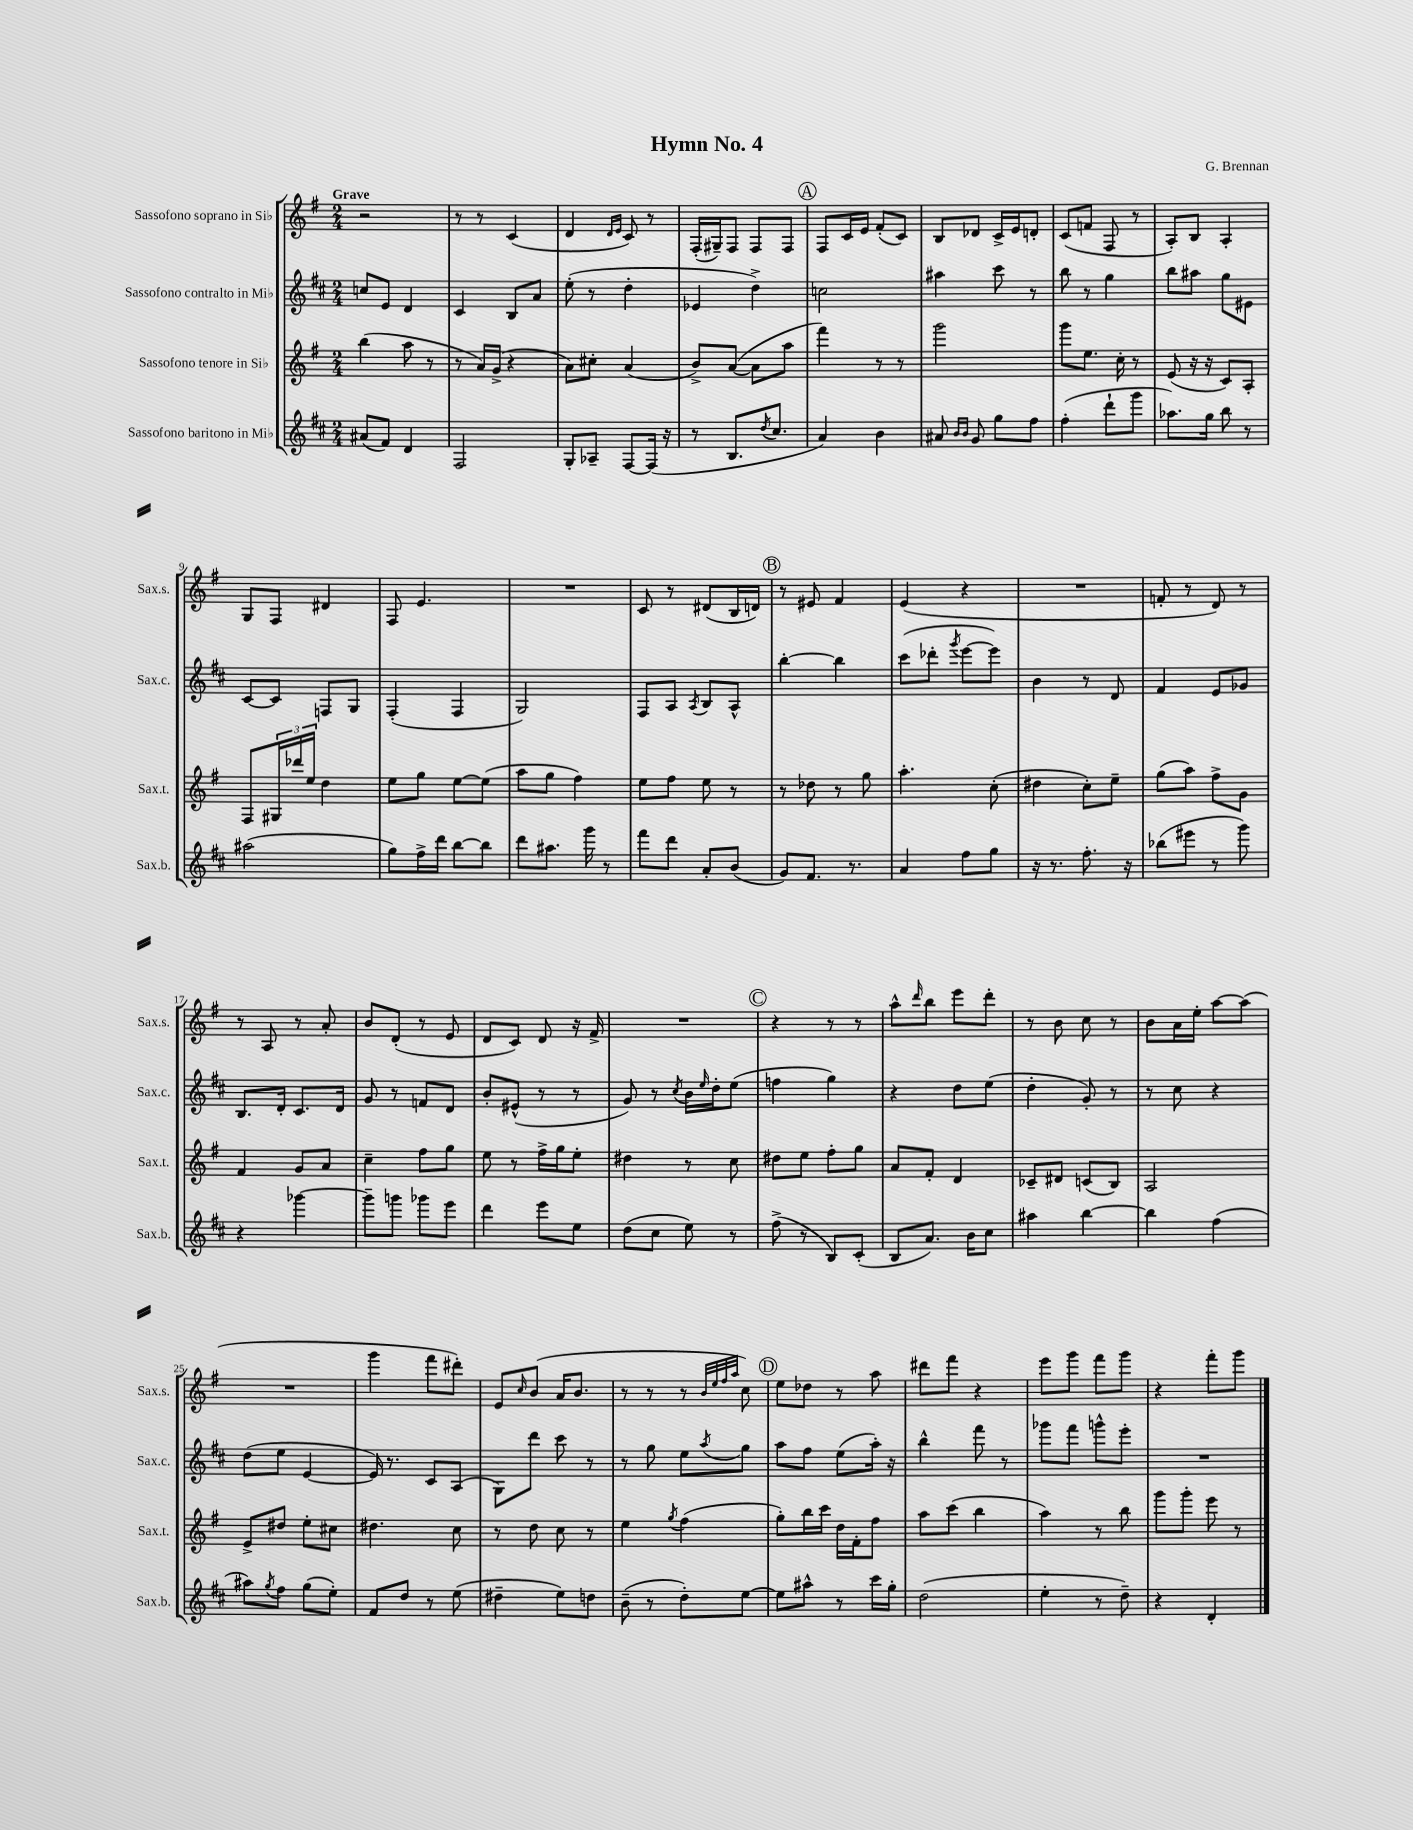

**kern	**kern	**kern	**kern
*staff4	*staff3	*staff2	*staff1
*clefG2	*clefG2	*clefG2	*clefG2
*k[f#c#]	*k[f#]	*k[f#c#]	*k[f#]
*M2/4	*M2/4	*M2/4	*M2/4
(8a#/L	(4bb\	8cc/L	2r
8f#/J)	.	8e/J	.
4d/	8aa\	4d/	.
.	8r	.	.
=	=	=	=
2F#/	8r	4c#/	8r
.	16a/LL)	.	8r
.	(16g^/JJ	.	.
.	4r	8B/L	(4c/
.	.	8a/J	.
=	=	=	=
8G'/L	8a\L)	(8ee'\	4d/
8A-~/J	8cc#'\J	8r	.
.	.	.	16qqd/LL
.	.	.	16qqe/JJ
[8F#/L	(4a/	4dd'\	8c/)
(16F#/]Jk	.	.	8r
16r	.	.	.
=	=	=	=
8r	8b^/L)	4e-/	(16F#'/LL
.	.	.	16G#~/J)
8.B/L	([8a/J	.	8F#/J
.	8a\]L	4dd^\)	8F#/L
8qdd/	.	.	.
8.cc#/J	.	.	.
.	8aa\J	.	8F#/J
=	=	=	=
4a/)	4fff#\)	2cc\	8F#/L
.	.	.	16c/L
.	.	.	16e/JJ
4b\	8r	.	(8f#'/L
.	8r	.	8c/J)
=	=	=	=
8a#/	2ggg\	4aa#\	8B/L
16qqb/LL	.	.	.
16qqb/JJ	.	.	.
8g/	.	.	8d-/J
8gg\L	.	8ccc#\	16c^/LL
.	.	.	16e/J
8ff#\J	.	8r	8d'/J
=	=	=	=
(4ff#'\	8ggg\L	8bb\	(8c/L
.	8.ee\J	8r	8f/J
8ddd`\L	.	4gg\	8F#/
.	16cc'\	.	.
8ggg\J	8r	.	8r
=	=	=	=
8.aa-\L)	(8e/	8bb\L	8A'/L)
.	16r	8aa#\J	8B/J
16gg\Jk	16r	.	.
8bb\	8c/L)	8gg\L	4A'/
8r	8A'/J	8e#\J	.
=	=	=	=
(2aa#\	8F#/L	[8c#/L	8G/L
.	24G#/L	8c#/]J	8F#/J
.	24ddd-/	.	.
.	24ee/JJ	.	.
.	4dd\	8F/L	4d#/
.	.	8G/J	.
=	=	=	=
8gg\L)	8ee\L	(4F#'/	8F#/
16ff#^\L	8gg\J	.	4.e/
16ddd\JJ	.	.	.
[8bb\L	[8ee\L	4F#/	.
8bb\]J	(8ee\]J	.	.
=	=	=	=
8ddd\L	8aa\L	2G/)	2r
8.aa#\J	8gg\J	.	.
.	4ff#\)	.	.
16ggg\	.	.	.
8r	.	.	.
=	=	=	=
8fff#\L	8ee\L	8F#/L	8c/
8ddd\J	8ff#\J	8A/J	8r
.	.	8qA/	.
8a'/L	8ee\	8B/L	(8d#/L
(8b/J	8r	8A^^/J	16B/L
.	.	.	16d/JJ)
=	=	=	=
8g/L)	8r	[4bb'\	8r
8.f#/J	8dd-\	.	8e#/
.	8r	4bb\]	4f#/
8.r	.	.	.
.	8gg\	.	.
=	=	=	=
4a/	4.aa'\	(8ccc#\L	(4e/
.	.	8ddd-'\J	.
.	.	8qggg/	.
8ff#\L	.	[8eee\L	4r
8gg\J	(8cc'\	8eee\]J)	.
=	=	=	=
16r	4dd#\	4b\	2r
8.r	.	.	.
8.ff#'\	8cc'\L)	8r	.
.	8ee~\J	8d/	.
16r	.	.	.
=	=	=	=
(8bb-\L	(8gg\L	4f#/	8f'/
8eee#\J	8aa\J)	.	8r
8r	8ff#^\L	8e/L	8d/)
8ggg\)	8g\J	8g-/J	8r
=	=	=	=
4r	4f#/	8.B/L	8r
.	.	.	8A/
.	.	16d'/Jk	.
[4ggg-\	8g/L	8.c#/L	8r
.	8a/J	.	8a'/
.	.	16d/Jk	.
=	=	=	=
8ggg-~\]L	4cc~\	8g/	8b/L
8ggg\J	.	8r	(8d'/J
8ggg-\L	8ff#\L	8f/L	8r
8eee\J	8gg\J	8d/J	8e/
=	=	=	=
4ddd\	8ee\	8b'/L	8d/L
.	8r	(8e#^^/J	8c/J)
8eee\L	16ff#^\LL	8r	8d/
.	16gg\J	.	.
8ee\J	8ee'\J	8r	16r
.	.	.	16f#^/
=	=	=	=
(8dd\L	4dd#\	8g/)	2r
8cc#\J	.	8r	.
.	.	8qcc#/	.
8ee\)	8r	16b\LL	.
.	.	16qqee/	.
.	.	16dd'\J	.
8r	8cc\	(8ee\J	.
=	=	=	=
(8ff#^\	8dd#\L	4ff\	4r
8r	8ee\J	.	.
8B/L)	8ff#'\L	4gg\)	8r
(8c#'/J	8gg\J	.	8r
=	=	=	=
8B/L	8a/L	4r	8aa^^\L
.	.	.	16qqddd/
8.a/J)	8f#'/J	.	8bb\J
.	4d/	8dd\L	8eee\L
16b\LK	.	.	.
8cc#\J	.	(8ee\J	8ddd'\J
=	=	=	=
4aa#\	8c-~/L	4dd'\	8r
.	8d#/J	.	8b\
[4bb\	(8c/L	8g'/)	8cc\
.	8B/J)	8r	8r
=	=	=	=
4bb\]	2A/	8r	8b\L
.	.	8cc#\	16a\L
.	.	.	16ee'\JJ
(4ff#\	.	4r	[8aa\L
.	.	.	(8aa\]J
=	=	=	=
8aa#\L)	8e^/L	(8dd\L	2r
8qgg/	.	.	.
8ff#\J	8dd#/J	8ee\J	.
(8gg\L	8ee'\L	[4e/	.
8ee'\J)	8cc#\J	.	.
=	=	=	=
8f#/L	4.dd#\	16e/])	4ggg\
.	.	8.r	.
8dd/J	.	.	.
8r	.	8c#/L	8fff#\L
(8ee\	8cc\	(8A/J	8ddd#'\J)
=	=	=	=
4dd#~\	8r	8G\L)	8e/L
.	.	.	16qqcc/
.	8dd\	8ddd\J	(8b/J
8ee\L)	8cc\	8ccc#\	16a/LK
.	.	.	8.b/J
8dd\J	8r	8r	.
=	=	=	=
(8b~\	4ee\	8r	8r
8r	.	8gg\	8r
.	8qgg/	.	.
8dd'\L)	(4ff#\	8ee\L	8r
.	.	.	32qqb/LLL
.	.	.	32qqee/
.	.	.	32qqff#/
.	.	8qaa/	32qqaa/JJJ
[8ee\J	.	8gg\J	8cc\)
=	=	=	=
8ee\]L	8gg'\L)	8aa\L	8ee\L
8aa#^^\J	16bb\L	8ff#\J	8dd-\J
.	16ccc\JJ	.	.
8r	16dd\LL	(8ee\L	8r
.	16f#'\J	.	.
16ccc#\LL	8ff#\J	16aa'\Jk)	8aa\
16gg'\JJ	.	16r	.
=	=	=	=
(2dd\	8aa\L	4bb^^\	8ddd#\L
.	(8ccc\J	.	8fff#\J
.	4bb\	8fff#\	4r
.	.	8r	.
=	=	=	=
4ee'\	4aa\)	8ggg-\L	8eee\L
.	.	8fff#\J	8ggg\J
8r	8r	8ggg^^\L	8fff#\L
8dd~\)	8bb\	8eee'\J	8ggg\J
=	=	=	=
4r	8ggg\L	2r	4r
.	8ggg'\J	.	.
4d'/	8eee\	.	8fff#'\L
.	8r	.	8ggg\J
==	==	==	==
*-	*-	*-	*-
